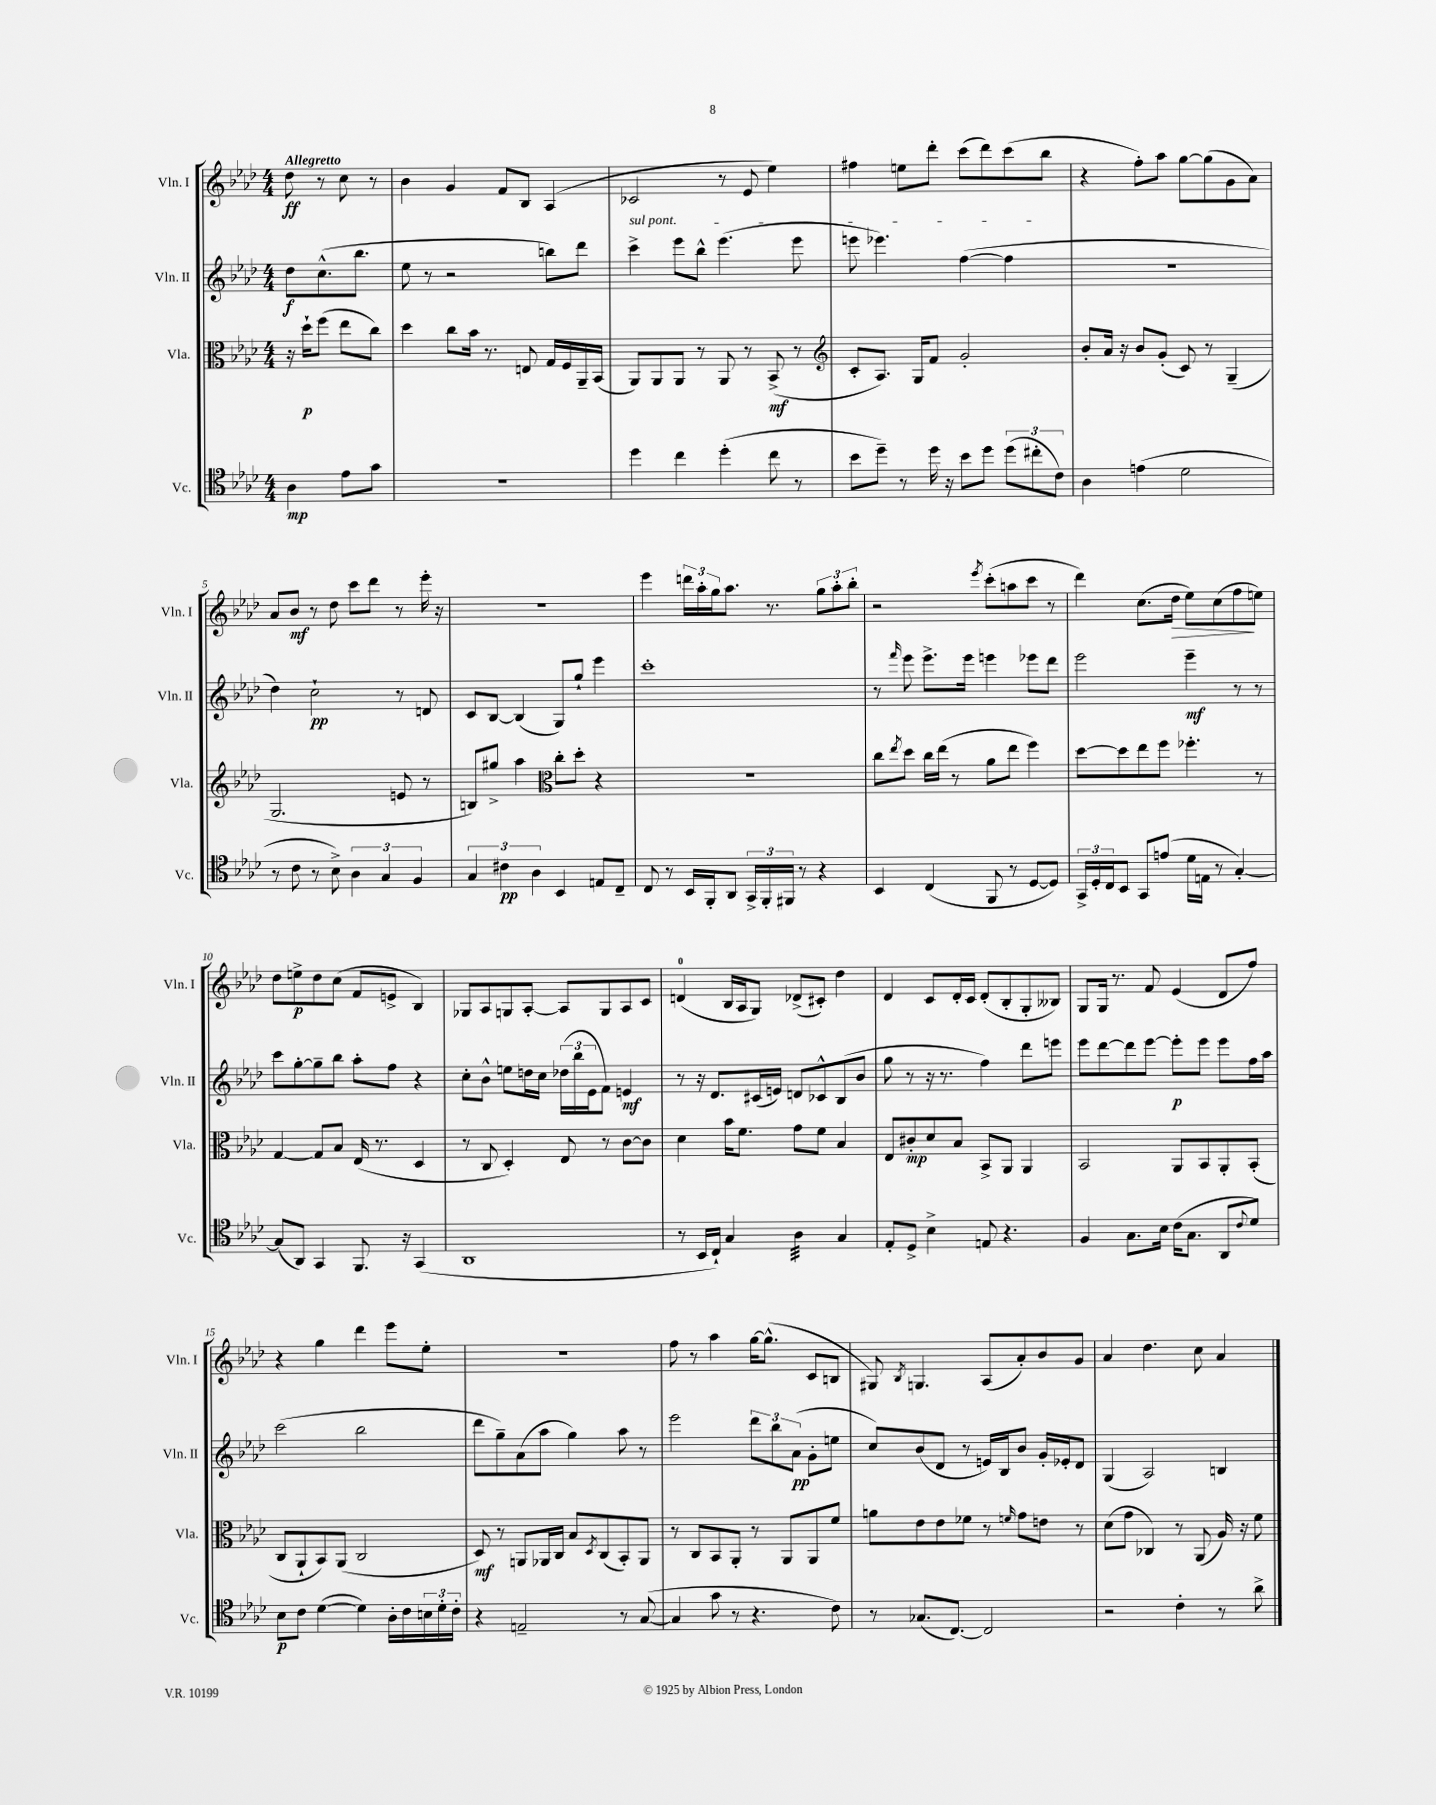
<<
\new StaffGroup <<
\new Staff = "s0" \with { instrumentName = "Vln. I" shortInstrumentName = "Vln. I" } {
    \clef treble \key aes \major \numericTimeSignature \time 4/4 \partial 2 \tempo "Allegretto"
    des''8\ff r8 c''8 r8 |
    bes'4 g'4 f'8 bes8 aes4( |
    ces'2 r8 ees'8 ees''4) |
    fis''4 e''8 des'''8-. c'''8( des'''8) c'''8( bes''8 |
    r4 f''8-.) aes''8 g''8~ g''8( g'8 aes'8) |
    aes'8 bes'8\mf r8 des''8 c'''8 des'''8 r8 ees'''16-. r16 |
    R1 |
    ees'''4 \tuplet 3/2 { d'''16 aes''16-. g''16 } aes''8. r8. \tuplet 3/2 { g''8 aes''8-. bes''8-. } |
    r2 \acciaccatura { ees'''8 } c'''8-.( a''8 c'''8 r8 |
    des'''4) c''8.( des''16\> ees''8) c''8( f''8\! e''8) |
    des''8 e''8->\p des''8 c''8( f'8 e'8-> bes4) |
    ges8 aes8 g8 aes8~-. aes8 g8 aes8 c'8 |
    d'4-0( bes16 aes16 g8) des'8->( cis'8-.) des''4 |
    des'4 c'8 des'16-. c'16 des'8-.( bes8-. g8-. beses8) |
    g8 g16 r8. f'8 ees'4( des'8 f''8) |
    r4 g''4 des'''4 ees'''8 ees''8-. |
    R1 |
    f''8 r8 aes''4 g''16~ g''8.-^( c'8 b8 |
    gis8) \acciaccatura { bes8 } g4. aes8( aes'8-.) bes'8 g'8 |
    aes'4 des''4. c''8 aes'4 \bar "|." |
}
\new Staff = "s1" \with { instrumentName = "Vln. II" shortInstrumentName = "Vln. II" } {
    \clef treble \key aes \major \numericTimeSignature \time 4/4 \partial 2
    des''8\f c''8.-^( bes''8. |
    ees''8 r8 r2 b''8) des'''8 |
    \once \override TextSpanner.bound-details.left.text = \markup { \italic "sul pont." } c'''4->\startTextSpan ees'''8 bes''8-^ ees'''4.( ees'''8 |
    e'''8 ees'''4.) f''4~( f''4\stopTextSpan |
    R1 |
    des''4) c''2-!\pp r8 d'8 |
    c'8 bes8~ bes4( g8) g''8-! ees'''4 |
    c'''1-. |
    r8 \grace { f'''16 } ees'''8 ees'''8.-> ees'''16 e'''4 ees'''8 des'''8 |
    ees'''2 ees'''4--\mf r8 r8 |
    c'''8 g''8~-. g''8-- bes''8 aes''8-. f''8 r4 |
    c''8-. bes'8-^ e''8 d''16 c''16 \tuplet 3/2 { des''16( bes''16 ees'16 } f'8) e'4\mf |
    r8 r16 des'8. cis'16( e'16) d'8 ces'8-^ bes8( bes'8 |
    g''8 r8 r16 r8. f''4) des'''8 e'''8 |
    ees'''8 des'''8~ des'''8 ees'''8~ ees'''8-.\p ees'''8 ees'''8 f''16 aes''16 |
    c'''2( bes''2 |
    des'''8 g''8--) aes'8( aes''8 g''4) aes''8 r8 |
    ees'''2 \tuplet 3/2 { des'''8 bes''8 aes'8\pp( } g'8-. e''8 |
    c''8) bes'8( des'8 r8 e'16) bes16 bes'8 g'16-. ees'16-. des'8 |
    g4( aes2) b4 \bar "|." |
}
\new Staff = "s2" \with { instrumentName = "Vla." shortInstrumentName = "Vla." } {
    \clef alto \key aes \major \numericTimeSignature \time 4/4 \partial 2
    r16 des''16-!\p f''8( ees''8 c''8) |
    des''4 c''8 bes'16 r8. e8 g16 f16 aes,16-- bes,16( |
    aes,8) aes,8 aes,8 r8 aes,8 r8 bes,8->\mf( r8 |
    \clef treble c'8-. aes8.) g16 f'8 g'2-. |
    bes'8-. aes'16 r16 bes'8 g'8-.( c'8) r8 g4--( |
    g2. e'8 r8 |
    b8) gis''8-> aes''4 \clef alto c''8-. des''8-. r4 |
    R1 |
    c''8 \acciaccatura { ees''8 } des''8 c''16 ees''16( r8 aes'8 ees''8 f''4) |
    des''8~ des''8 ees''8 f''8 fes''4.-. r8 |
    g4~ g8 bes8 ees16( r8. des4 |
    r8 c8 des4-.) ees8 r8 c'8~ c'8 |
    des'4 bes'16 f'8. g'8 f'8 bes4 |
    ees8 cis'8-.\mp des'8 bes8 bes,8-> aes,8 aes,4 |
    bes,2 aes,8 bes,8 aes,8-. bes,8-.( |
    c8 aes,8-! bes,8) aes,8( c2 |
    des8\mf) r8 a,8 aes,16 c16 bes8 \acciaccatura { des8 } c8( bes,8-.) aes,8 |
    r8 c8 bes,8 aes,8-. r8 aes,8 aes,8 f'8 |
    a'8 ees'8 ees'8 fes'8 r8 \grace { f'16 } g'8 e'8 r8 |
    des'8( g'8 ces4) r8 aes,8( aes16) r16 f'8 \bar "|." |
}
\new Staff = "s3" \with { instrumentName = "Vc." shortInstrumentName = "Vc." } {
    \clef tenor \key aes \major \numericTimeSignature \time 4/4 \partial 2
    aes4\mp ees'8 g'8 |
    r1 |
    des''4 c''4 des''4-.( c''8 r8 |
    bes'8 des''8--) r8 des''16 r16 bes'8 des''8 \tuplet 3/2 { des''8( cis''8-. c'8) } |
    aes4 e'4( des'2 |
    r8 c'8 r8 bes8->) \tuplet 3/2 { aes4 g4 f4 } |
    \tuplet 3/2 { g4 cis'4\pp aes4 } bes,4 e8 c8-- |
    c8 r8 bes,16 f,16-. aes,8 \tuplet 3/2 { g,16-> f,16-. fis,16 } r8 r4 |
    bes,4 c4( f,8 r8 des8~ des8) |
    \tuplet 3/2 { g,16-> des16-. c16 } bes,8 g,8 e'8( des'16 e16 r8 g4~-.) |
    g8( aes,8) g,4 f,8. r16 g,4( |
    aes,1 |
    r8 bes,16 c16-!) g4 aes4:32 g4 |
    ees8-. des8-> bes4-> e8 r4. |
    f4 g8. bes16 c'16( g8. aes,8 \appoggiatura { c'8 } des'8) |
    bes8\p c'8 des'4~( des'4) aes16-. c'16 \tuplet 3/2 { b16 des'16-. c'16-. } |
    r4 e2-- r8 g8~( |
    g4 g'8 r8 r4. c'8) |
    r8 ges8.( c8.~) c2 |
    r2 c'4-. r8 aes'8-> \bar "|." |
}
>>
>>
